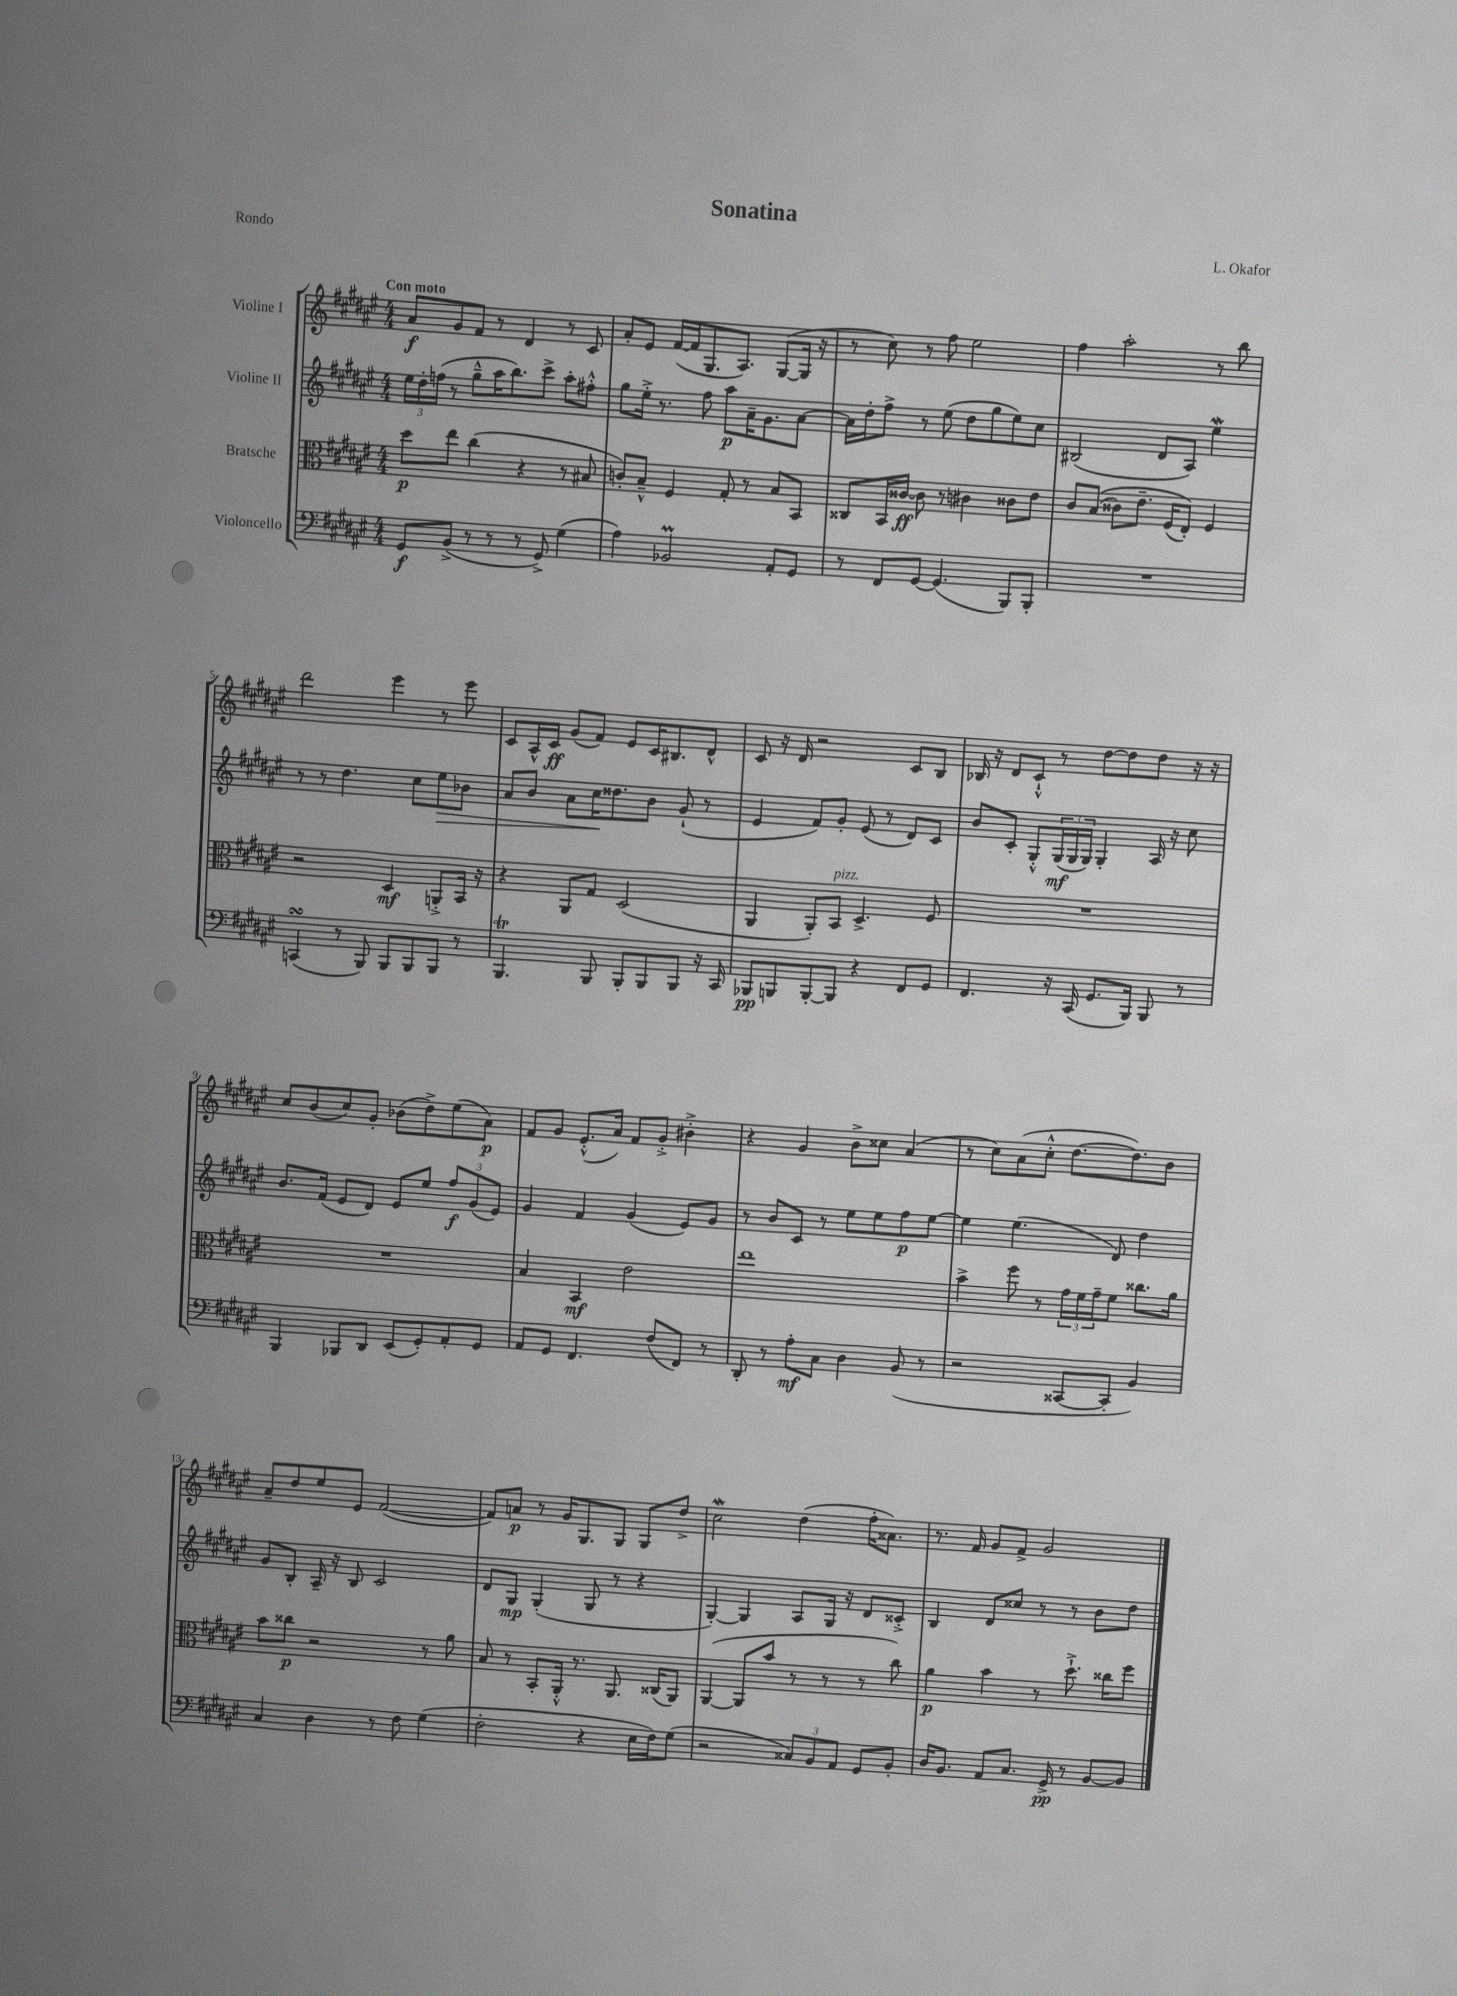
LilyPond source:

\header { title = "Sonatina" composer = "L. Okafor" piece = "Rondo" }
<<
\new StaffGroup <<
\new Staff = "s0" \with { instrumentName = "Violine I" } {
    \clef treble \key fis \major \numericTimeSignature \time 4/4 \tempo "Con moto"
    ais'8\f gis'8 fis'8 r8 dis'4 r8 cis'8 |
    ais'8-. eis'8 fis'16~( fis'16 gis8. ais8.) gis8~( gis16 r16 |
    r8 cis''8) r8 fis''8 eis''2 |
    fis''4 ais''2-. r8 b''8 |
    dis'''2 eis'''4 r8 eis'''8 |
    cis'8 ais16-^ cis'16\ff gis'8( fis'8) eis'8 cis'16 bis8. dis'8-^ |
    cis'8 r16 dis'16 r2 cis'8 b8 |
    bes16 r16 dis'8 cis'8-!-^ r8 dis''8~ dis''8 dis''8 r16 r16 |
    cis''8 b'8( cis''8) gis'8-. bes'8( dis''8->) eis''8( ais'8\p) |
    fis'8 gis'8 eis'8.-.-^( ais'16) fis'8 gis'8-.-> bis'4-.-> |
    r4 gis'4 b'8-> cisis''8 ais'4( |
    r8 cis''8) ais'8( cis''8-.-^ dis''8.~ dis''8.) b'8 |
    ais'8-- dis''8 eis''8 eis'8 fis'2~( |
    fis'8) a'8\p r8 gis'16 gis8. gis8 gis8 dis''8-> |
    cis''2\mordent dis''4( fis''16-. aisis'8.) |
    r8. fis'16 gis'8 fis'8-> gis'2 \bar "|." |
}
\new Staff = "s1" \with { instrumentName = "Violine II" } {
    \clef treble \key fis \major \numericTimeSignature \time 4/4
    \tuplet 3/2 { eis''16 dis''16-. f''16( } r8 gis''8---^ ais''16 b''8.) cis'''8-> ais''8-. fis''8-.-^ |
    gis''8 eis''16-.-> r8. fis''8 ais''8\p ais'16-- gis'8. ais'8~ |
    ais'16 dis''16-. fis''8-> r8 eis''8( dis''8 gis''8 eis''8) cis''8 |
    bis2( dis'8 ais8) eis''4\mordent |
    r8 r8 dis''4. cis''8 eis''8\> bes'8 |
    ais'8 b'8 ais'8 cis''16\! disis''8. b'8 gis'8-!( r8 |
    eis'4 fis'8) gis'8-. eis'8( r8 dis'8) cis'8 |
    b'8 cis'8-. gis8-.-^ \tuplet 3/2 { gis16\mf( gis16 gis16) } gis4-. ais16 r16 cis''8 |
    b'8. fis'16( eis'8 dis'8) eis'8 eis''8 \tuplet 3/2 { fis''8\f gis'8( eis'8) } |
    gis'4 fis'4 gis'4( eis'8) gis'8 |
    r8 b'8 cis'8 r8 eis''8 eis''8 fis''8\p eis''8~ |
    eis''4 eis''4.( dis'8) dis''4 |
    gis'8 b8-. ais16-- r16 b8 cis'2 |
    dis'8 gis8\mp gis4-.( gis8 r8 r4 |
    gis4~-.) gis4 ais8 gis16 r16 dis'8 cisis'8-.-> |
    b4 dis'8 cisis''8 r8 r8 b'8 dis''8 \bar "|." |
}
\new Staff = "s2" \with { instrumentName = "Bratsche" } {
    \clef alto \key fis \major \numericTimeSignature \time 4/4
    dis''8\p eis''8 cis''4( r4 r8 bis8 |
    c'8-.) b8---^ fis4 gis8-. r8 b8 b,8 |
    cisis8 b,16 cisis'16~\ff cisis'8 r8 cis'4 cisis'8 eis'8 |
    cis'8 b8(\( cisis'8) eis'8.-- fis16( eis8-.)\) fis4 |
    r2 dis4\mf a,8-.-> b,16 r16 |
    r4 ais,8 gis8 dis2( |
    ais,4 ais,8-.) b,8^\markup { \italic "pizz." } dis4.-> fis8 |
    R1 |
    R1 |
    b4 b,4\mf eis'2 |
    eis''1 |
    b'4-> fis''8 r8 \tuplet 3/2 { gis'16 fis'16 gis'16-- } fis'8 cisis''8. ais'16 |
    b'8 cisis''8\p r2 r8 ais'8 |
    b8 r8 b,8-. ais,16-.-^ r8. ais,8. cisis16( ais,8) |
    ais,4~( ais,8 b'8 r8 r8 r8 cis''8) |
    ais'4\p b'4 r8 dis''8.-!-> cisis''16 fis''8 \bar "|." |
}
\new Staff = "s3" \with { instrumentName = "Violoncello" } {
    \clef bass \key fis \major \numericTimeSignature \time 4/4
    gis,8\f b,8->( r8 r8 r8 gis,8->) gis4( |
    ais4) bes,2\prall ais,8-. gis,8 |
    r8 fis,8 gis,8~ gis,4.( b,,8) b,,8-. |
    R1 |
    c,4\turn( r8 b,,8) b,,8 b,,8 b,,8 r8 |
    b,,4.\trill b,,8 b,,8-. b,,8 b,,8 r16 cis,16 |
    bes,,8\pp b,,8 b,,8~-. b,,8 r4 fis,8 gis,8 |
    fis,4. r16 cis,16( gis,8. b,,16) b,,8 r8 |
    b,,4 bes,,8 dis,8 eis,8( gis,8-.) ais,8-. gis,8 |
    ais,8 gis,8 fis,4. fis8( fis,8) r8 |
    dis,8-. r8 ais8-.\mf cis8 dis4 b,8( r8 |
    r2 cisis,8~ cisis,8-. b,4) |
    cis4 dis4 r8 fis8 gis4( |
    fis2-. r4 eis16 fis16) gis8( |
    r2 \tuplet 3/2 { cisis8) b,8 ais,8 } gis,8 b,8-. |
    dis16 b,8. ais,8 cis8. gis,16->\pp r8 b,8~ b,8 \bar "|." |
}
>>
>>
